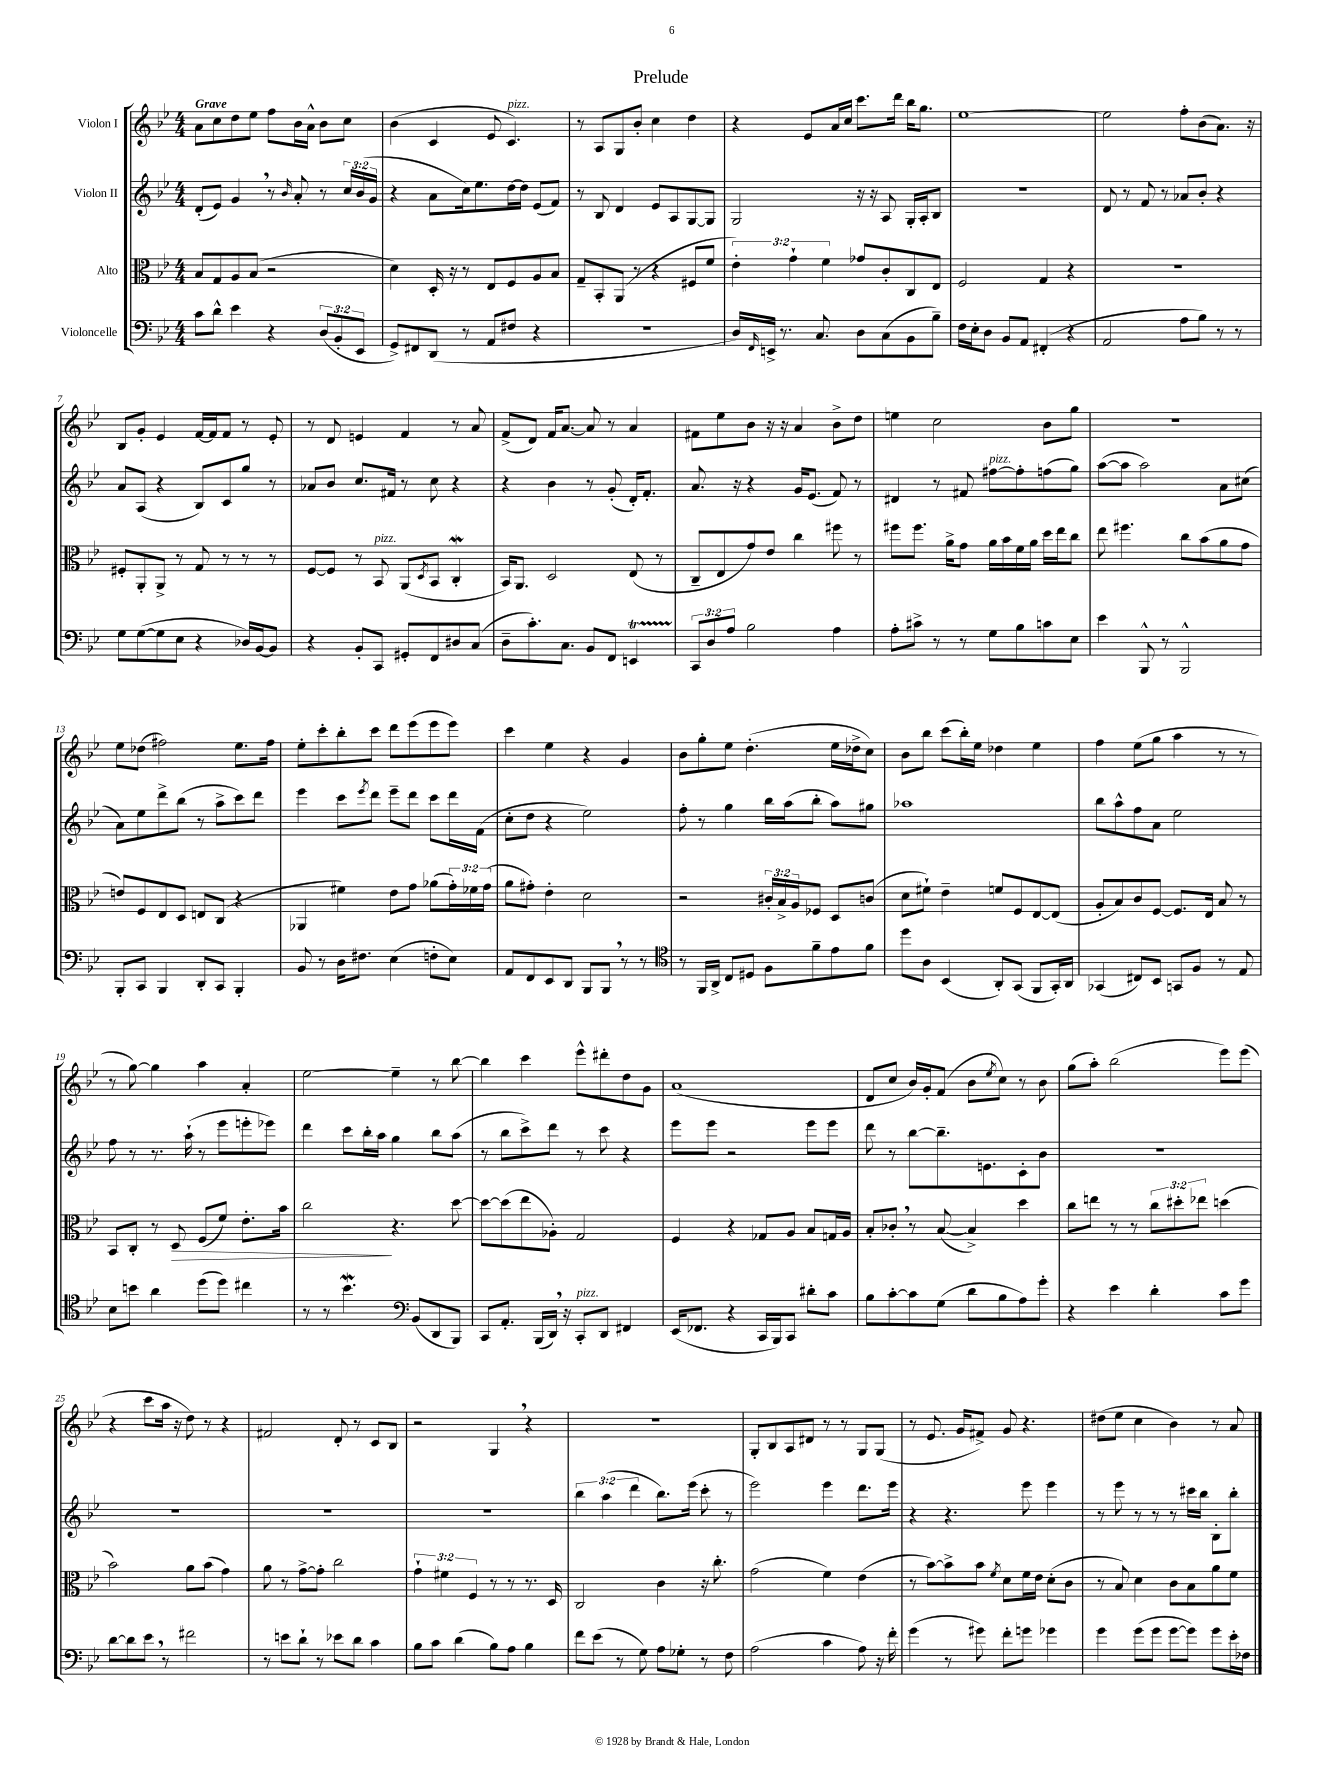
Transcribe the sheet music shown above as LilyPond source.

\header { title = "Prelude" }
<<
\new StaffGroup <<
\new Staff = "s0" \with { instrumentName = "Violon I" } {
    \clef treble \key bes \major \numericTimeSignature \time 4/4 \tempo "Grave"
    a'8 c''8 d''8 ees''8 f''8 bes'16 a'16-^ bes'8 c''8 |
    bes'4( c'4 ees'8 c'4.^\markup { \italic "pizz." }) |
    r8 a8 g8 bes'8-. c''4 d''4 |
    r4 ees'8 a'16 c''16 c'''8. d'''16 bes''16 g''8. |
    ees''1~ |
    ees''2 f''8-. bes'8( a'8.) r16 |
    bes8 g'8-. ees'4 f'16~ f'16 f'8 r8 ees'8-. |
    r8 d'8 e'4 f'4 r8 a'8 |
    f'8->( d'8) f'16 a'8.~ a'8 r8 a'4 |
    fis'8 ees''8 bes'8 r16 r16 a'4 bes'8-> d''8 |
    e''4 c''2 bes'8 g''8 |
    r1 |
    ees''8 des''8( fis''2) ees''8. fis''16 |
    ees''8-. c'''8-. bes''8-. c'''8 d'''8 ees'''8( ees'''8 ees'''8) |
    c'''4 ees''4 r4 g'4 |
    bes'8 g''8-. ees''8 d''4.-.( ees''16 des''16-> c''8) |
    bes'8 bes''8 c'''8( bes''16-.) ees''16 des''4 ees''4 |
    f''4 ees''8( g''8 a''4 r8 r8 |
    r8 g''8~) g''4 a''4 a'4-. |
    ees''2~ ees''4-- r8 bes''8~ |
    bes''4 c'''4 ees'''8-^ dis'''8-. d''8 g'8 |
    a'1( |
    d'8 c''8 bes'16) g'16-. f'8( bes'8 \acciaccatura { ees''8 } c''8) r8 bes'8 |
    g''8( a''8-.) bes''2( ees'''8) ees'''8( |
    r4 c'''8 a''16 r16 d''8) r8 r4 |
    fis'2 d'8-. r8 c'8 bes8 |
    r2 g4 \breathe r4 |
    r1 |
    g8-. bes8 a8 dis'8 r8 r8 g8 g8( |
    r8 ees'8. g'16 fis'8->) g'8 r4. |
    dis''8( ees''8 c''4 bes'4) r8 a'8 \bar "|." |
}
\new Staff = "s1" \with { instrumentName = "Violon II" } {
    \clef treble \key bes \major \numericTimeSignature \time 4/4 \override Staff.TupletNumber.text = #tuplet-number::calc-fraction-text
    d'8-.( ees'8) g'4 \breathe r8 \grace { bes'16 } a'8-. r8 \tuplet 3/2 { c''16 bes'16( g'16 } |
    r4 a'8 c''16) ees''8. d''16~ d''16 ees'8( f'8) |
    r8 bes8 d'4 ees'8 a8 g8~ g8 |
    g2 r16 r16 a8 g16-. a16-. bes8 |
    R1 |
    d'8 r8 f'8 r8 aes'8 bes'8-. r4 |
    a'8 a8( r4 bes8) c'8 g''8 r8 |
    aes'8 bes'8 c''8. fis'16 r8 c''8 r4 |
    r4 bes'4 r8 g'8-.( d'16-.) f'8.-. |
    a'8. r16 r4 g'16 ees'8.( f'8) r8 |
    dis'4 r8 fis'8 fis''8~^\markup { \italic "pizz." } fis''8-. f''8( g''8) |
    a''8~( a''8 a''2) a'8 cis''8( |
    a'8) ees''8 d'''8-> bes''8( r8 a''8-> c'''8) d'''8 |
    ees'''4 c'''8 \acciaccatura { ees'''8 } d'''8 ees'''8-- d'''8 c'''8 d'''16 f'16( |
    c''8-. d''8 r4 ees''2) |
    f''8-. r8 g''4 bes''16 a''16( bes''8-. a''8) gis''8 |
    aes''1 |
    bes''8 a''8-^ f''8 a'8 ees''2 |
    f''8 r8 r8. a''16-!( r8 ees'''8 e'''8-. ees'''8) |
    d'''4 c'''8 bes''16-. a''16 g''4 bes''8 a''8( |
    r8 bes''8 c'''8->) d'''8 r8 c'''8 r4 |
    ees'''8 ees'''8 r2 ees'''8 ees'''8 |
    d'''8 r8 bes''8~ bes''8.-- e'8. c'8-. bes'8 |
    R1 |
    R1 |
    R1 |
    R1 |
    \tuplet 3/2 { bes''4 a''4( d'''4 } bes''8.) ees'''16( c'''8-. r8 |
    ees'''2) ees'''4 d'''8. ees'''16 |
    r4 r4. ees'''8 ees'''4 |
    r8 ees'''8 r8 r8 r8 cis'''16 bes''16 bes8-. bes''8-. \bar "|." |
}
\new Staff = "s2" \with { instrumentName = "Alto" } {
    \clef alto \key bes \major \numericTimeSignature \time 4/4 \override Staff.TupletNumber.text = #tuplet-number::calc-fraction-text
    bes8 g8 a8 bes8( r2 |
    d'4) d16-. r16 r8 ees8 f8 a8 bes8 |
    g8-- bes,8-. a,8( r8 r4 fis8 f'8 |
    \tuplet 3/2 { ees'4-.) g'4-! f'4 } ges'8 c'8-. c8 ees8 |
    f2 g4 r4 |
    R1 |
    fis8-. a,8-. a,8-> r8 g8 r8 r8 r8 |
    f8~ f8 r8 bes,8^\markup { \italic "pizz." } a,8( \acciaccatura { d8 } bes,8 c4-.\mordent |
    bes,16) a,8. d2 ees8( r8 |
    c8-- ees8 g'8) ees'8 c''4 fis''8 r8 |
    fis''8 fis''8. a'16-> g'8 a'16 bes'16 f'16 a'16 d''16 ees''16 c''8 |
    ees''8 fis''4. c''8 bes'8( a'8 g'8 |
    e'8) f8 ees8 d8 e8 c8( r4 |
    aes,4 fis'4) ees'8 g'8 aes'8( \tuplet 3/2 { g'16-.) fes'16 g'16( } |
    a'8 gis'8-.) ees'4-. d'2 |
    r2 \tuplet 3/2 { cis'16-. bes16-> a16 } fes8 d8 c'8( |
    d'8 fis'8-!) ees'4-- f'8 f8 ees8~ ees8( |
    a8-. bes8) c'8 f8~ f8. ees16 bes8 r8 |
    bes,8 c8-. r8 d8\> f8( f'8) ees'8.-. bes'16 |
    c''2\! r4. d''8~ |
    d''8~ d''8( ees''8 aes8-.) g2 |
    f4 r4 ges8 a8 bes8 g16 a16 |
    bes8-. ces'8-. \breathe r8 bes8~( bes4->) d''4 |
    c''8 e''8 r8 r8 \tuplet 3/2 { c''8 dis''8-. ees''8 } d''4( |
    bes'2) a'8 bes'8( g'4) |
    a'8 r8 g'8~-> g'8-. c''2 |
    \tuplet 3/2 { g'4-! fis'4 f4 } r8 r8 r8. d16 |
    c2 c'4 r16 c''8.-. |
    g'2( f'4) ees'4( |
    r8 bes'8~) bes'8-> bes'8 \acciaccatura { f'8 } d'8 f'16 ees'16 d'8-.( c'8 |
    r8 bes8) d'4 c'8 bes8 a'8 f'8 \bar "|." |
}
\new Staff = "s3" \with { instrumentName = "Violoncelle" } {
    \clef bass \key bes \major \numericTimeSignature \time 4/4 \override Staff.TupletNumber.text = #tuplet-number::calc-fraction-text
    c'8 d'8-^ ees'4 r4 \tuplet 3/2 { d8( bes,8-. ees,8 } |
    g,8->) fis,8 d,8( r8 a,8 fis8 r4 |
    R1 |
    d16) \grace { f,16 } e,16-> r8. c8. d8 c8( bes,8 bes8--) |
    f16 ees16-. d8 bes,8 a,8 fis,4-.( r4 |
    a,2 a8 bes8) r8 r8 |
    g8 g8~( g8 ees8 r4 des16) bes,16~ bes,8 |
    r4 bes,8-. c,8 gis,8-. f,8 dis8 c8( |
    d8-- c'8.-.) c8. bes,8 f,8 e,4\startTrillSpan |
    \tuplet 3/2 { c,8\stopTrillSpan d8 a8 } bes2 a4 |
    a8-. cis'8-> r8 r8 g8 bes8 c'8 ees8 |
    ees'4 bes,,8-^ r8 bes,,2-^ |
    bes,,8-. c,8 bes,,4 d,8-. c,8 bes,,4-. |
    bes,8 r8 d16 fis8. ees4( f8-. ees8) |
    a,8 f,8 ees,8 d,8 bes,,8 bes,,8 \breathe r8 r8 |
    \clef tenor r8 f,16 a,16-> c8 dis8 f8 f'8-- ees'8 f'8 |
    d''8 a8 bes,4( a,8-.) g,8( f,8 g,16-.) a,16 |
    ges,4( cis8) bes,8 g,8 f8 r8 ees8 |
    bes8 b'8 a'4 d''8( d''8) cis''4 |
    r8 r8 bes'4.\mordent \clef bass bes,8( d,8 bes,,8) |
    c,8 a,8.-. bes,,16( d,16) \breathe r16 c,8-.^\markup { \italic "pizz." } d,8 fis,4 |
    ees,16( fes,8. r4 c,16 bes,,16) c,8 dis'8-. c'8 |
    bes8 c'8~-. c'8 g8( d'8 bes8 a8) g'8-. |
    r4 ees'4 d'4-. c'8 g'8 |
    d'8~ d'8 ees'8 \breathe r8 fis'2 |
    r8 e'8 d'8-! r8 ees'8 d'8 c'4 |
    bes8 c'8 d'4( bes8) a8 bes4 |
    f'8 ees'8( r8 g8) a8 ges8-. r8 f8 |
    a2( c'4 a8) r16 f'16-. |
    g'4( r8 gis'8) f'8-. g'8 ges'4 |
    g'4 g'8( g'8 g'8~ g'8) g'8 ees'16-. fes16 \bar "|." |
}
>>
>>
